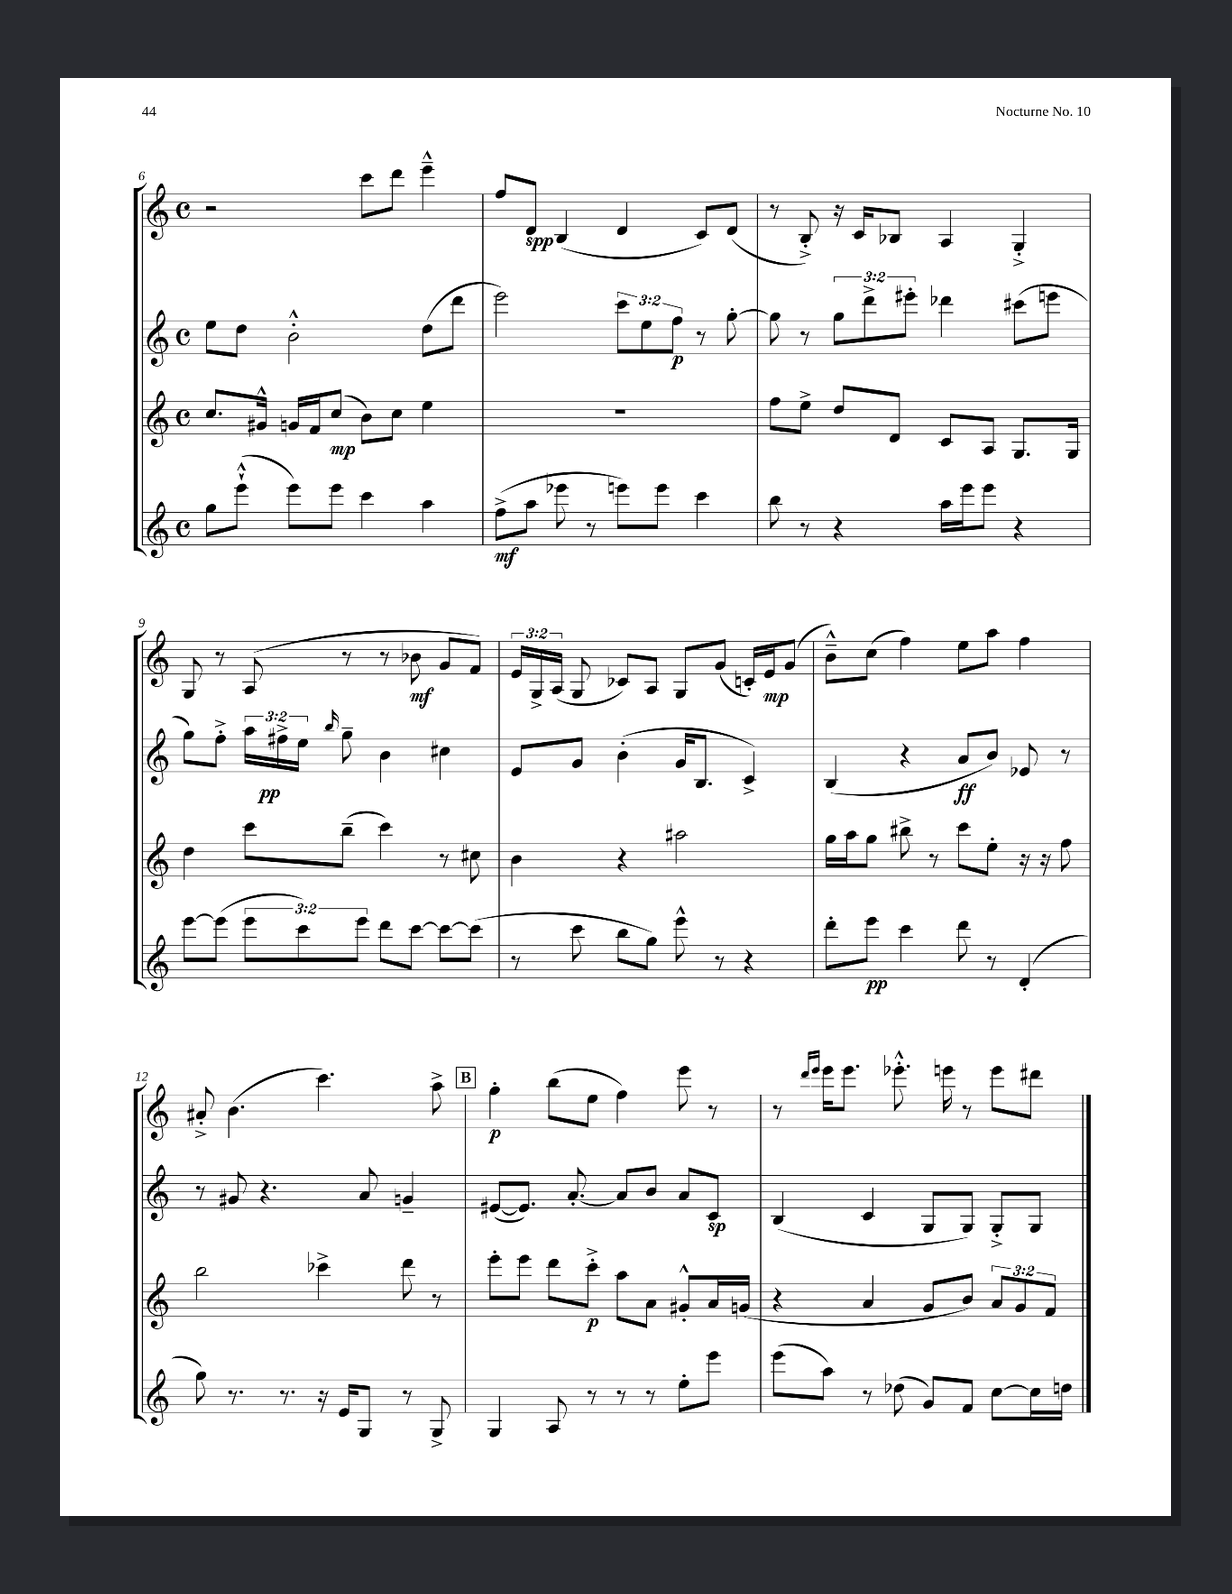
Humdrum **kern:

**kern	**dynam	**kern	**dynam	**kern	**dynam	**kern	**dynam
*part4	*part4	*part3	*part3	*part2	*part2	*part1	*part1
*staff4	*staff4	*staff3	*staff3	*staff2	*staff2	*staff1	*staff1
*clefG2	*	*clefG2	*	*clefG2	*	*clefG2	*
*k[]	*	*k[]	*	*k[]	*	*k[]	*
*M4/4	*	*M4/4	*	*M4/4	*	*M4/4	*
*met(c)	*	*met(c)	*	*met(c)	*	*met(c)	*
=6	=6	=6	=6	=6	=6	=6	=6
8gg\L	.	8.cc/L	.	8ee\L	.	2r	.
(8eee`^^\J	.	.	.	8dd\J	.	.	.
.	.	16g#X^^/Jk	.	.	.	.	.
8eee\L)	.	16gn/LL	.	2b'^^\	.	.	.
.	.	16f/J	.	.	.	.	.
8eee\J	.	(8cc/J	mp	.	.	.	.
4ccc\	.	8b\L)	.	.	.	8ccc\L	.
.	.	8cc\J	.	.	.	8ddd\J	.
4aa\	.	4ee\	.	(8dd\L	.	4eee~^^\	.
.	.	.	.	8ddd\J	.	.	.
=7	=7	=7	=7	=7	=7	=7	=7
(8ff^\L	mf	1r	.	2eee\)	.	8ff/L	.
8aa\J	.	.	.	.	.	8d/J	spp
8eee-X\	.	.	.	.	.	(4B/	.
8r	.	.	.	.	.	.	.
8eeen\L)	.	.	.	12ccc\L	.	4d/	.
.	.	.	.	12ee\	.	.	.
8eee\J	.	.	.	.	.	.	.
.	.	.	.	12ff\J	p	.	.
4ccc\	.	.	.	8r	.	8c/L)	.
.	.	.	.	[8gg'\	.	(8d/J	.
=8	=8	=8	=8	=8	=8	=8	=8
8bb\	.	8ff\L	.	8gg\]	.	8r	.
8r	.	8ee^\J	.	8r	.	8B'^/)	.
4r	.	8dd/L	.	12gg\L	.	16r	.
.	.	.	.	.	.	16c/KL	.
.	.	.	.	12ddd^\	.	.	.
.	.	8d/J	.	.	.	8B-X/J	.
.	.	.	.	12eee#X'\J	.	.	.
16aa\LL	.	8c/L	.	4ddd-X\	.	4A/	.
16eee\J	.	.	.	.	.	.	.
8eee\J	.	8A/J	.	.	.	.	.
4r	.	8.G/L	.	(8ccc#X\L	.	4G'^/	.
.	.	.	.	8eeen\J	.	.	.
.	.	16G/Jk	.	.	.	.	.
!!LO:LB:g=z
=9	=9	=9	=9	=9	=9	=9	=9
[8eee\L	.	4dd\	.	8gg\L)	.	8G/	.
(8eee\J]	.	.	.	8ff'^\J	.	8r	.
12eee\L	.	8ccc\L	.	24aa\LL	.	(8A/	.
.	.	.	.	24ff#X^\	pp	.	.
12ccc\)	.	.	.	24ee\JJ	.	.	.
.	.	.	.	16qqbb/	.	.	.
.	.	(8bb~\J	.	8gg~\	.	8r	.
12eee\J	.	.	.	.	.	.	.
8ddd\L	.	4ccc\)	.	4b\	.	8r	.
[8ccc\J	.	.	.	.	.	8b-X\	mf
8ccc\L_	.	8r	.	4cc#X\	.	8g/L	.
(8ccc\J]	.	8cc#X\	.	.	.	8f/J)	.
=10	=10	=10	=10	=10	=10	=10	=10
8r	.	4b\	.	8e/L	.	24e/LL	.
.	.	.	.	.	.	24G^/	.
.	.	.	.	.	.	(24A/JJ	.
8ccc\	.	.	.	8g/J	.	8G/	.
8bb\L	.	4r	.	(4b'\	.	8c-X/L)	.
8gg\J)	.	.	.	.	.	8A/J	.
8eee^^\	.	2aa#X\	.	16g/KL	.	8G/L	.
.	.	.	.	8.B/J	.	.	.
8r	.	.	.	.	.	(8g/J	.
4r	.	.	.	4c^/)	.	16cn'/LL)	.
.	.	.	.	.	.	16e/J	mp
.	.	.	.	.	.	(8g/J	.
=11	=11	=11	=11	=11	=11	=11	=11
8ddd'\L	.	16gg\LL	.	(4B/	.	8b~^^\L)	.
.	.	16aa\J	.	.	.	.	.
8eee\J	pp	8gg\J	.	.	.	(8cc\J	.
4ccc\	.	8bb#X^\	.	4r	.	4ff\)	.
.	.	8r	.	.	.	.	.
8ddd\	.	8ccc\L	.	8a/L	ff	8ee\L	.
8r	.	8ee'\J	.	8b/J)	.	8aa\J	.
(4d'/	.	16r	.	8e-X/	.	4ff\	.
.	.	16r	.	.	.	.	.
.	.	8ff\	.	8r	.	.	.
!!LO:LB:g=z
=12	=12	=12	=12	=12	=12	=12	=12
8gg\)	.	2bb\	.	8r	.	8a#X'^/	.
8.r	.	.	.	8g#X/	.	(4.b\	.
.	.	.	.	4.r	.	.	.
8.r	.	.	.	.	.	.	.
16r	.	4ccc-X^\	.	.	.	4.ccc\)	.
16e/KL	.	.	.	.	.	.	.
8G/J	.	.	.	8a/	.	.	.
8r	.	8ddd\	.	4gn~/	.	.	.
8G^/	.	8r	.	.	.	8aa^\	.
!!LO:REH:place=s1:t=B
=13	=13	=13	=13	=13	=13	=13	=13
4G/	.	8eee'\L	.	([8e#X/L	.	4gg'\	p
.	.	8eee\J	.	8.e#/J])	.	.	.
8A/	.	8ddd\L	.	.	.	(8bb\L	.
.	.	.	.	[8.a'/	.	.	.
8r	.	8ccc'^\J	p	.	.	8ee\J	.
8r	.	8aa\L	.	8a/L]	.	4ff\)	.
8r	.	8a\J	.	8b/J	.	.	.
8ee'\L	.	8g#X'^^/L	.	8a/L	.	8eee\	.
8eee\J	.	16a/L	.	8c/J	sp	8r	.
.	.	(16gn/JJ	.	.	.	.	.
=14	=14	=14	=14	=14	=14	=14	=14
(8eee\L	.	4r	.	(4B/	.	8r	.
.	.	.	.	.	.	16qqddd/LL	.
.	.	.	.	.	.	16qqeee/JJ	.
8aa\J)	.	.	.	.	.	16eee\KL	.
.	.	.	.	.	.	8.eee\J	.
8r	.	4a/	.	4c/	.	.	.
(8dd-X\	.	.	.	.	.	8.eee-X'^^\	.
8g/L)	.	8g/L	.	8G/L	.	.	.
.	.	.	.	.	.	16eeen\	.
8f/J	.	8b/J)	.	8G/J)	.	8r	.
[8cc\L	.	12a/L	.	8G'^/L	.	8eee\L	.
.	.	12g/	.	.	.	.	.
16cc\L]	.	.	.	8G/J	.	8ddd#X\J	.
.	.	12f/J	.	.	.	.	.
16ddn\JJ	.	.	.	.	.	.	.
==	==	==	==	==	==	==	==
*-	*-	*-	*-	*-	*-	*-	*-
